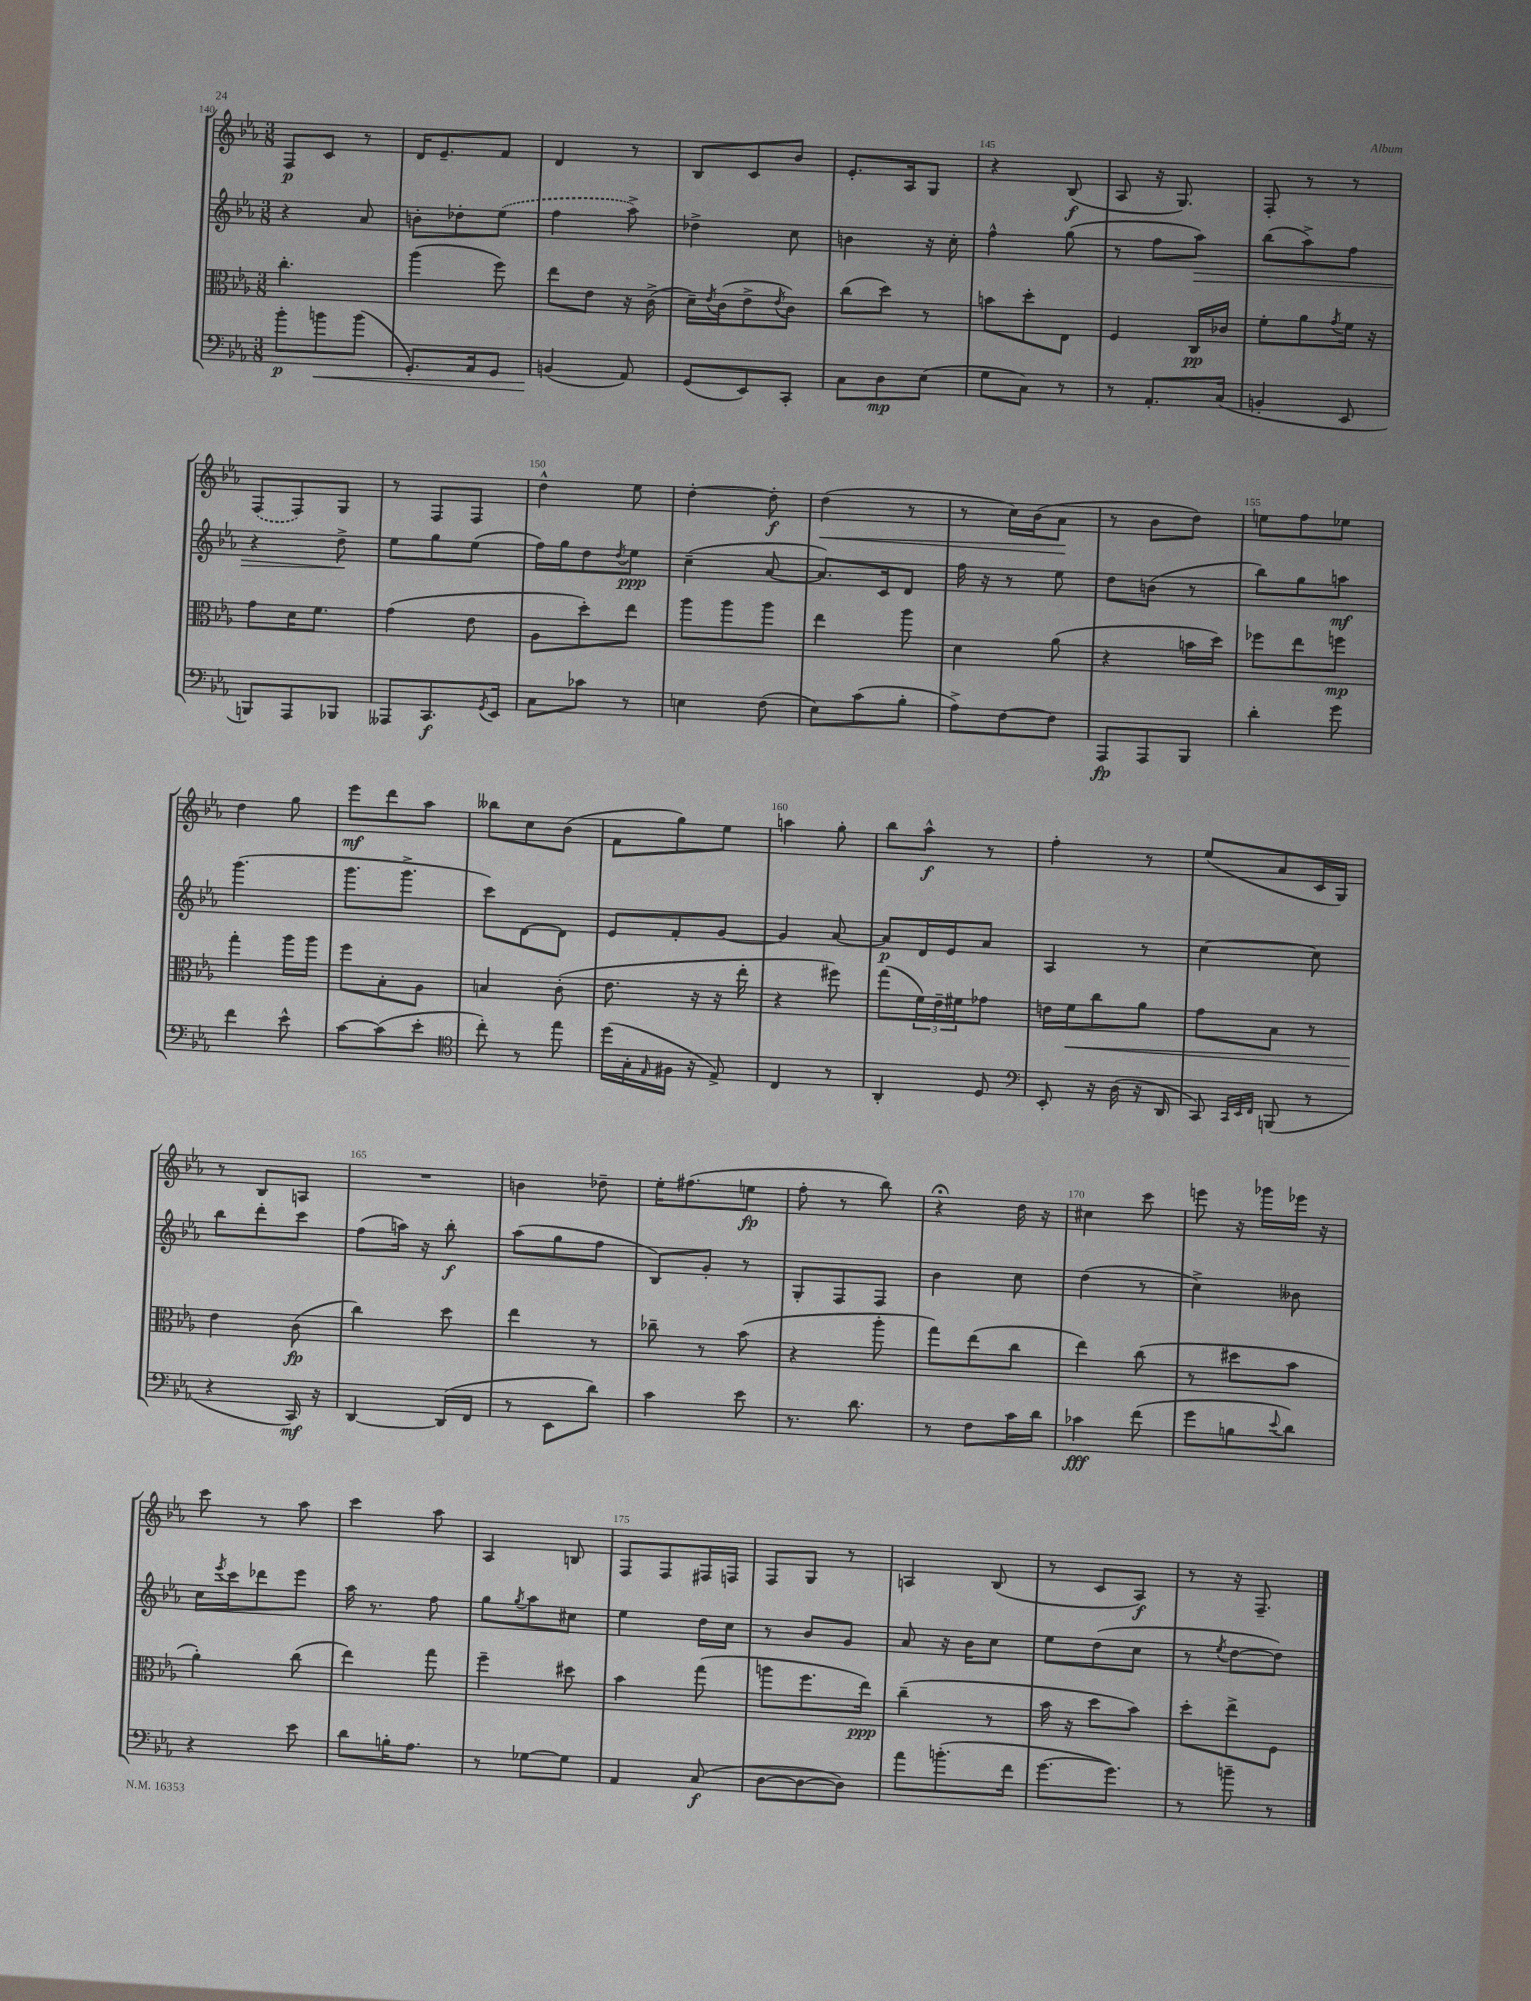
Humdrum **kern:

**kern	**dynam	**kern	**dynam	**kern	**dynam	**kern	**dynam
*part4	*part4	*part3	*part3	*part2	*part2	*part1	*part1
*staff4	*staff4	*staff3	*staff3	*staff2	*staff2	*staff1	*staff1
*clefF4	*	*clefC3	*	*clefG2	*	*clefG2	*
*k[b-e-a-]	*	*k[b-e-a-]	*	*k[b-e-a-]	*	*k[b-e-a-]	*
*M3/8	*	*M3/8	*	*M3/8	*	*M3/8	*
=140	=140	=140	=140	=140	=140	=140	=140
8b-'\L	p	4.cc'\	.	4r	.	8F/L	p
!	!LO:HP:b	!	!	!	!	!	!
8bn\	<	.	.	.	.	8c/J	.
(8b\J	.	.	.	8a-/	.	8r	.
=141	=141	=141	=141	=141	=141	=141	=141
8.GG'/L)	.	(4aa-\	.	8bn'\L	.	16d/KL	.
.	.	.	.	.	.	8.e-~/	.
.	.	.	.	8dd-X'\	.	.	.
16AA-/k	.	.	.	.	.	.	.
8GG/J	.	8ff\)	.	(8ee-\J	.	8f/J	.
=142	=142	=142	=142	=142	=142	=142	=142
(4BBn/	.	8ee-\L	.	4ff\	.	4d/	.
.	.	8e-\J	.	.	.	.	.
8AA-/)	[	16r	.	8aa-^\)	.	8r	.
.	.	(16c^\	.	.	.	.	.
=143	=143	=143	=143	=143	=143	=143	=143
(8GG/L	.	16d~\LL)	.	4dd-X^\	.	8B-/L	.
.	.	8qe-/	.	.	.	.	.
.	.	(16c\J	.	.	.	.	.
8EE-/)	.	8e-^\	.	.	.	8c/	.
.	.	8qe-/	.	.	.	.	.
8CC'/J	.	8c\J)	.	8cc\	.	8b-/J	.
=144	=144	=144	=144	=144	=144	=144	=144
8C\L	.	(8cc\L	.	4bn\	.	8.e-'/L	.
8D\	mp	8dd\J)	.	.	.	.	.
.	.	.	.	.	.	16A-/k	.
(8E-\J	.	8r	.	16r	.	8G/J	.
.	.	.	.	16cc'\	.	.	.
=145	=145	=145	=145	=145	=145	=145	=145
8G\L	.	8bn\L	.	4ff^^\	.	4r	.
8C\J)	.	8dd'\	.	.	.	.	.
8r	.	8E-\J	.	(8gg\	.	(8B-/	f
=146	=146	=146	=146	=146	=146	=146	=146
8r	.	4F/	.	8r	.	8A-/	.
8.AA-'/L	.	.	.	8ff\L	.	16r	.
.	.	.	.	.	.	8.G/)	.
!	!	!	!	!	!LO:HP:b	!	!
.	.	16C/LL	pp	8aa-\J)	>	.	.
(16C/Jk	.	16c-X/JJ	.	.	.	.	.
=147	=147	=147	=147	=147	=147	=147	=147
4BBn'/	.	8f'\L	.	(8bb-\L	.	8F'/	.
.	.	8a-\	.	8aa-^\)	.	8r	.
.	.	8qg/	.	.	.	.	.
8EE-/	.	16f\Jk	.	8ff\J	.	8r	.
.	.	16r	.	.	.	.	.
!!LO:LB:g=z
=148	=148	=148	=148	=148	=148	=148	=148
8BBBn/L)	.	8g\L	.	4r	.	(8F/L	.
8AAA-/	.	16d\K	.	.	.	8F/)	.
.	.	8.f\J	.	.	.	.	.
8BBB-X/J	.	.	.	8dd^\	.	8G/J	.
.	.	.	.	.	]	.	.
=149	=149	=149	=149	=149	=149	=149	=149
8AAA--X/L	.	(4g\	.	8ee-\L	.	8r	.
8.CC/	f	.	.	8gg\	.	8F/L	.
.	.	8e-\	.	(8ee-\J	.	8F/J	.
8qGG/	.	.	.	.	.	.	.
16EE-/Jk	.	.	.	.	.	.	.
=150	=150	=150	=150	=150	=150	=150	=150
8C\L	.	8A-\L	.	16ff\LL)	.	4dd^^\	.
.	.	.	.	16gg\J	.	.	.
8c-X\J	.	8dd'\)	.	8dd\	.	.	.
.	.	.	.	8qdd/	.	.	.
8r	.	8ee-\J	.	8ee-\J	ppp	8ee-\	.
=151	=151	=151	=151	=151	=151	=151	=151
4En\	.	8aa-\L	.	(4cc~\	.	[4dd'\	.
.	.	8aa-\	.	.	.	.	.
(8F\	.	8aa-\J	.	[8a-/	.	8dd'\]	f
=152	=152	=152	=152	=152	=152	=152	=152
!	!	!	!	!	!	!	!LO:HP:b
8E-\L)	.	4ee-\	.	8.a-/L])	.	(4dd\	<
(8c\	.	.	.	.	.	.	.
.	.	.	.	16c/k	.	.	.
8B-'\J	.	8aa-\	.	8d/J	.	8r	.
=153	=153	=153	=153	=153	=153	=153	=153
8A-^\L)	.	4d\	.	16ff\	.	8r	.
.	.	.	.	16r	.	.	.
[8F\	.	.	.	8r	.	16cc\LL)	.
.	.	.	.	.	.	(16b-\J	.
8F\J]	.	(8a-\	.	8ee-\	.	8a-\J	.
.	.	.	.	.	.	.	[
=154	=154	=154	=154	=154	=154	=154	=154
8AAA-/L	fp	4r	.	8dd\L	.	8r	.
8AAA-/	.	.	.	(8bn\J	.	8b-\L	.
8BBB-/J	.	16bn\LL	.	8r	.	8dd\J)	.
.	.	16dd\JJ)	.	.	.	.	.
=155	=155	=155	=155	=155	=155	=155	=155
4d'\	.	8ff-X\L	.	8bb-\L)	.	8een\L	.
.	.	8ee-\	.	8gg\	.	8ff\	.
8g\	.	8ffn\J	mp	8aan\J	mf	8ee-X\J	.
!!LO:LB:g=z
=156	=156	=156	=156	=156	=156	=156	=156
4f\	.	4gg'\	.	(4.ggg\	.	4dd\	.
8e-^^\	.	16aa-\LL	.	.	.	8gg\	.
.	.	16aa-\JJ	.	.	.	.	.
=157	=157	=157	=157	=157	=157	=157	=157
[8c\L	.	8ff\L	.	8.ggg\L	.	8eee-\L	mf
(8c\]	.	8B-'\	.	.	.	8ddd\	.
.	.	.	.	8.ggg^\J	.	.	.
8e-'\J	.	8A-\J	.	.	.	8aa-\J	.
=158	=158	=158	=158	=158	=158	=158	=158
*clefC4	*	*	*	*	*	*	*
8cc'\)	.	4Bn/	.	8ccc\L)	.	8bb--X\L	.
8r	.	.	.	[8d\	.	8cc\	.
8ee-\	.	(8c'\	.	8d\J]	.	(8b-\J	.
=159	=159	=159	=159	=159	=159	=159	=159
(16dd\LL	.	8.e-\	.	8e-/L	.	8f\L	.
16G'\	.	.	.	.	.	.	.
16qqE-/	.	.	.	.	.	.	.
16F#X\JJ	.	.	.	8f'/	.	8gg\)	.
16r	.	16r	.	.	.	.	.
8E-^/)	.	16r	.	[8g/J	.	8ee-\J	.
.	.	16ee-'\	.	.	.	.	.
=160	=160	=160	=160	=160	=160	=160	=160
4C/	.	4r	.	4g/]	.	4aan\	.
8r	.	8ff#X\)	.	[8a-/	.	8gg'\	.
=161	=161	=161	=161	=161	=161	=161	=161
4AA-'/	.	(8gg\L	.	8a-/L]	p	8bb-\L	.
.	.	24f\L)	.	16d/L	.	8aa-^^\J	f
.	.	24e-~\	.	.	.	.	.
.	.	.	.	16e-/J	.	.	.
.	.	24f#X\J	.	.	.	.	.
8D/	.	8g-X\J	.	8a-/J	.	8r	.
=162	=162	=162	=162	=162	=162	=162	=162
*clefF4	*	*	*	*	*	*	*
8EE-'/	.	16en\LL	.	4A-/	.	4ff'\	.
!	!	!	!LO:HP:b	!	!	!	!
.	.	16f\J	<	.	.	.	.
16r	.	8cc\	.	.	.	.	.
(16D\	.	.	.	.	.	.	.
16r	.	8a-\J	.	8r	.	8r	.
16DD/	.	.	.	.	.	.	.
=163	=163	=163	=163	=163	=163	=163	=163
8CC/)	.	8g\L	.	[4cc\	.	(8ee-/L	.
32qqCC/LLL	.	.	.	.	.	.	.
32qqEE-/	.	.	.	.	.	.	.
32qqFF/JJJ	.	.	.	.	.	.	.
(8BBBn/	.	8B-\J	.	.	.	8a-/	.
8r	.	8r	.	8cc\]	.	16c/L	.
.	.	.	.	.	.	16G/JJ)	.
!!LO:LB:g=z
=164	=164	=164	=164	=164	=164	=164	=164
4r	.	4e-\	.	8bb-\L	.	8r	.
.	.	.	.	8ddd'\	.	8B-/L	.
16CC/)	mf	(8c\	[ fp	8ccc\J	.	8An/J	.
16r	.	.	.	.	.	.	.
=165	=165	=165	=165	=165	=165	=165	=165
[4DD/	.	4cc\)	.	(8ff\L	.	4.r	.
.	.	.	.	16aan\Jk)	.	.	.
.	.	.	.	16r	.	.	.
(16DD/LL]	.	8dd\	.	8bb-'\	f	.	.
16FF/JJ	.	.	.	.	.	.	.
=166	=166	=166	=166	=166	=166	=166	=166
8r	.	4ee-\	.	(8aa-\L	.	4bn\	.
8EE-\L	.	.	.	8gg\	.	.	.
8d\J)	.	8r	.	8ff\J	.	8dd-X~\	.
=167	=167	=167	=167	=167	=167	=167	=167
4c\	.	8cc-X~\	.	8B-/L)	.	16ee-'\KL	.
.	.	.	.	.	.	(8.ff#X\	.
.	.	8r	.	8g'/J	.	.	.
8e-\	.	(8b-\	.	8r	.	8een\J	fp
=168	=168	=168	=168	=168	=168	=168	=168
8.r	.	4r	.	8G'/L	.	8ff'\	.
.	.	.	.	8F/	.	8r	.
8.d\	.	.	.	.	.	.	.
.	.	8aa-'\	.	8F/J	.	8bb-\)	.
=169	=169	=169	=169	=169	=169	=169	=169
8r	.	8gg\L)	.	4b-\	.	4r;<	.
8F\L	.	(8ee-\	.	.	.	.	.
16c\L	.	8cc\J	.	8cc\	.	16dd\	.
16d\JJ	.	.	.	.	.	16r	.
=170	=170	=170	=170	=170	=170	=170	=170
4c-X\	fff	4ee-\)	.	(4dd\	.	4cc#X\	.
(8f\	.	(8cc\	.	8r	.	8ccc\	.
=171	=171	=171	=171	=171	=171	=171	=171
8g\L	.	8r	.	4cc^\)	.	8eeen\	.
8Bn\	.	8dd#X\L	.	.	.	16r	.
.	.	.	.	.	.	16ggg-X\LL	.
8qqe-/	.	.	.	.	.	.	.
8d\J)	.	8b-\J	.	8b--X\	.	16eee-X\JJ	.
.	.	.	.	.	.	16r	.
!!LO:LB:g=z
=172	=172	=172	=172	=172	=172	=172	=172
4r	.	4a-'\)	.	16cc\LL	.	8ccc\	.
.	.	.	.	8qeee-/	.	.	.
.	.	.	.	16ccc\J	.	.	.
.	.	.	.	8ddd-X\	.	8r	.
8e-\	.	(8cc\	.	8eee-\J	.	8aa-\	.
=173	=173	=173	=173	=173	=173	=173	=173
8d\L	.	4ee-\)	.	16aa-\	.	4ccc\	.
.	.	.	.	8.r	.	.	.
16Bn'\K	.	.	.	.	.	.	.
8.A-\J	.	.	.	.	.	.	.
.	.	8gg\	.	8ff\	.	8aa-\	.
=174	=174	=174	=174	=174	=174	=174	=174
8r	.	4ff~\	.	8gg\L	.	4A-/	.
.	.	.	.	8qgg/	.	.	.
[8G-X\L	.	.	.	8aa-\	.	.	.
8G-\J]	.	8dd#X\	.	8cc#X\J	.	8Bn/	.
=175	=175	=175	=175	=175	=175	=175	=175
4AA-/	.	4b-\	.	4ee-\	.	8F/L	.
.	.	.	.	.	.	8F/	.
(8C/	f	(8gg\	.	16dd\LL	.	16F#X/L	.
.	.	.	.	16cc\JJ	.	16Fn/JJ	.
=176	=176	=176	=176	=176	=176	=176	=176
[8D\L	.	8aan\L	.	8r	.	8F/L	.
8D\_	.	8.ff\	.	8b-/L	.	8G/J	.
8D\J])	.	.	.	8g/J	.	8r	.
.	.	16ee-\Jk)	ppp	.	.	.	.
=177	=177	=177	=177	=177	=177	=177	=177
8a-\L	.	(4cc~\	.	8a-/	.	4An/	.
(8.bn'\	.	.	.	16r	.	.	.
.	.	.	.	16b-\KL	.	.	.
.	.	8r	.	8cc\J	.	(8B-/	.
16f\Jk	.	.	.	.	.	.	.
=178	=178	=178	=178	=178	=178	=178	=178
[8.g\L	.	16b-\	.	8ee-\L	.	8r	.
.	.	16r	.	.	.	.	.
.	.	8dd\L	.	(8dd\	.	8c/L	.
8.g\J])	.	.	.	.	.	.	.
.	.	8b-\J)	.	8cc\J	.	8A-/J)	f
=179	=179	=179	=179	=179	=179	=179	=179
8r	.	8dd'\L	.	8r	.	8r	.
.	.	.	.	8qee-/	.	.	.
8bn~\	.	8ee-^\	.	[8dd\L	.	16r	.
.	.	.	.	.	.	8.F~/	.
8r	.	8F\J	.	8dd\J])	.	.	.
==	==	==	==	==	==	==	==
*-	*-	*-	*-	*-	*-	*-	*-
